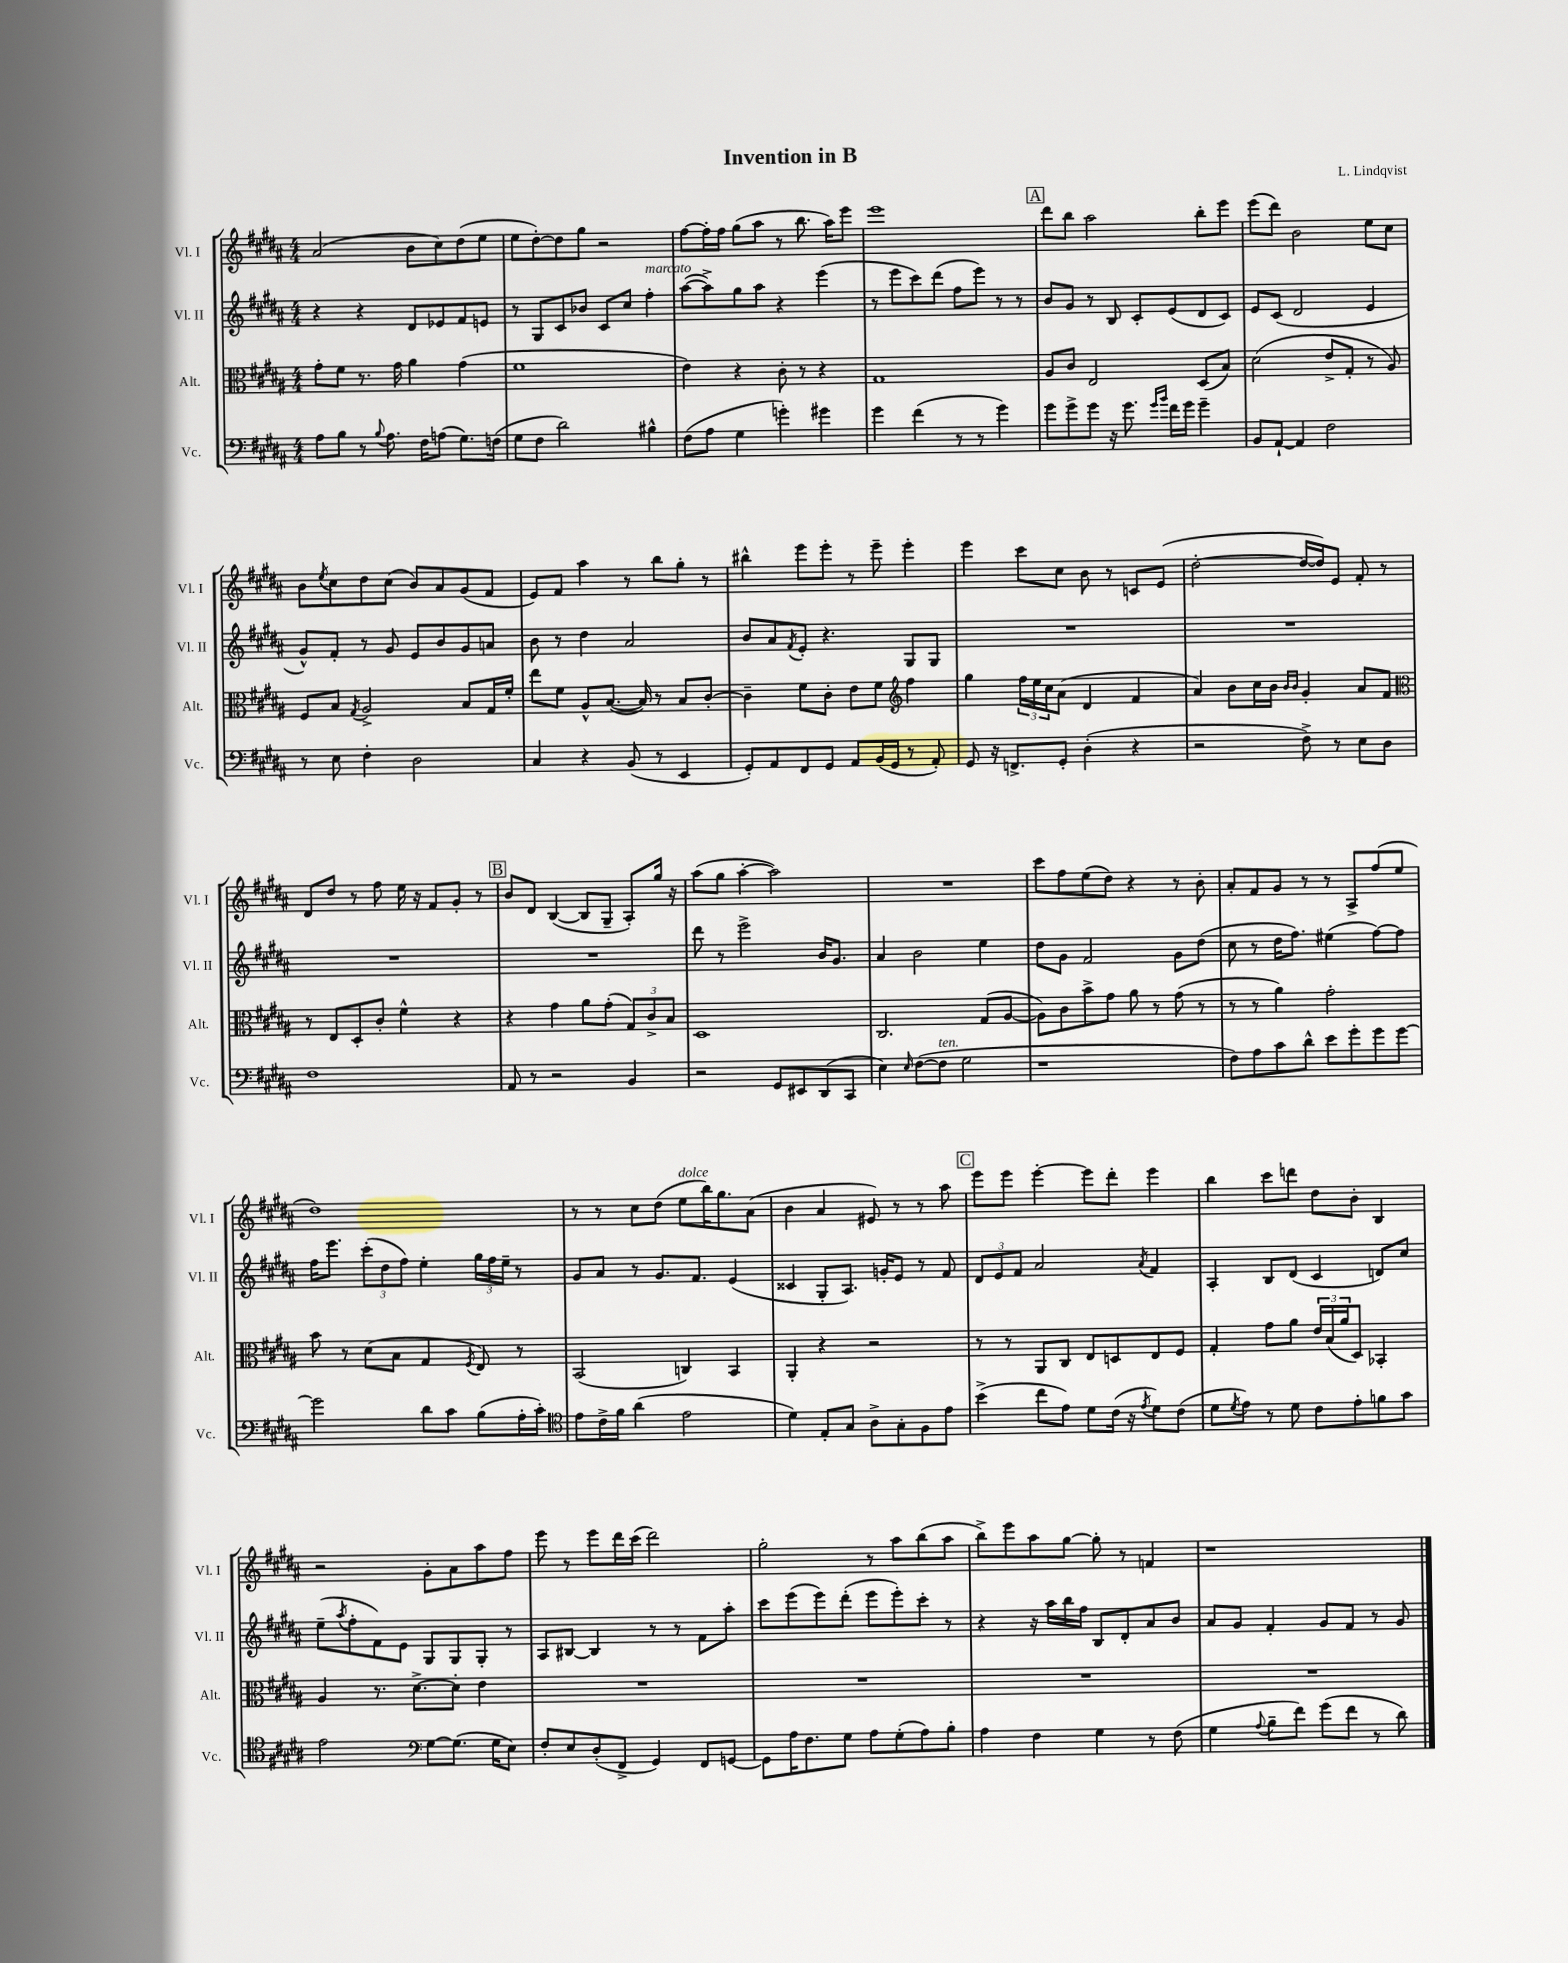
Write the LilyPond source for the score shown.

\header { title = "Invention in B" composer = "L. Lindqvist" }
<<
\new StaffGroup <<
\new Staff = "s0" \with { instrumentName = "Vl. I" shortInstrumentName = "Vl. I" } {
    \clef treble \key b \major \numericTimeSignature \time 4/4
    ais'2( b'8 cis''8) dis''8( e''8 |
    e''8 dis''8~-.) dis''8 gis''8 r2 |
    fis''8~ fis''16-. fis''16 gis''8( ais''8 r8 b''8. ais''16) e'''8 |
    e'''1 |
    \mark \markup { \box "A" } dis'''8 b''8 ais''2 b''8-. e'''8 |
    e'''8( dis'''8) b'2 e''8 cis''8 |
    b'8 \acciaccatura { e''8 } cis''8 dis''8 cis''8( b'8) ais'8 gis'8( fis'8 |
    e'8) fis'8 ais''4 r8 b''8 gis''8-. r8 |
    bis''4-^ e'''8 e'''8-. r8 e'''8-- e'''4-. |
    e'''4 cis'''8 cis''8 b'8 r8 c'8 e'8( |
    dis''2~-. dis''16~ dis''16) e'8 fis'8-. r8 |
    dis'8 dis''8 r8 fis''8 e''16 r16 fis'8 gis'8-. r8 |
    \mark \markup { \box "B" } b'8 dis'8 b4~( b8 gis8-- ais8-.) gis''16 r16 |
    ais''8( gis''8 ais''4~-. ais''2) |
    R1 |
    cis'''8 fis''8 e''8( dis''8) r4 r8 b'8-. |
    ais'8-. fis'8 gis'8 r8 r8 ais8-> fis''8( e''8 |
    dis''1) |
    r8 r8 cis''8 dis''8( e''8^\markup { \italic "dolce" } b''16) gis''8. ais'8( |
    b'4 ais'4 eis'8) r8 r8 ais''8 |
    \mark \markup { \box "C" } e'''8 e'''8 e'''4~-. e'''8 dis'''8-. e'''4 |
    b''4 cis'''8 d'''8 dis''8 b'8-. b4 |
    r2 gis'8-. ais'8 ais''8 fis''8 |
    e'''8 r8 e'''8 dis'''16 cis'''16( dis'''2) |
    gis''2-. r8 ais''8 b''8( ais''8 |
    b''8->) e'''8 ais''8 gis''8~ gis''8-. r8 f'4 |
    r1 \bar "|." |
}
\new Staff = "s1" \with { instrumentName = "Vl. II" shortInstrumentName = "Vl. II" } {
    \clef treble \key b \major \numericTimeSignature \time 4/4
    r4 r4 dis'8 ees'8 fis'8 e'8 |
    r8 gis8 cis'8 bes'8 cis'8 cis''8 fis''4-.^\markup { \italic "marcato" } |
    ais''8~( ais''8->) gis''8 ais''8 r4 e'''4( |
    r8 e'''8 cis'''8) dis'''8( fis''8 e'''8) r8 r8 |
    \mark \markup { \box "A" } b'8 gis'8 r8 b8 cis'8-. e'8( dis'8 cis'8) |
    e'8 cis'8( dis'2 e'4 |
    gis'8-^) fis'8-. r8 gis'8 e'8 b'8 gis'8 a'8 |
    b'8 r8 dis''4 ais'2 |
    b'8 ais'8 \acciaccatura { fis'8 } e'8-. r4. gis8 gis8 |
    R1 |
    R1 |
    R1 |
    \mark \markup { \box "B" } R1 |
    dis'''8 r8 e'''2-> b'16 gis'8. |
    ais'4 b'2 e''4 |
    dis''8 gis'8 fis'2 gis'8 dis''8( |
    cis''8 r8 dis''16 fis''8.) eis''4( fis''8~) fis''8 |
    fis''16 e'''8. \tuplet 3/2 { cis'''8-.( dis''8 fis''8) } e''4-. \tuplet 3/2 { gis''16 fis''16 e''16-- } r8 |
    gis'8 ais'8 r8 gis'8. fis'8. e'4( |
    cisis'4 gis8-. ais8.) g'16-. e'8 r8 fis'8 |
    \mark \markup { \box "C" } \tuplet 3/2 { dis'8 e'8 fis'8 } ais'2 \acciaccatura { ais'8 } fis'4 |
    ais4-. b8 dis'8( cis'4 d'8) cis''8 |
    e''8--( \acciaccatura { ais''8 } fis''8-. fis'8) e'8 gis8 gis8 gis8-. r8 |
    ais8 bis8~ bis4 r8 r8 fis'8 ais''8-. |
    cis'''8 e'''8( e'''8) dis'''8-.( e'''8 e'''8-.) cis'''8-. r8 |
    r4 r16 ais''16 b''16 fis''16 b8 dis'8-. ais'8 b'8 |
    ais'8 gis'8 fis'4-. gis'8 fis'8 r8 gis'8 \bar "|." |
}
\new Staff = "s2" \with { instrumentName = "Alt." shortInstrumentName = "Alt." } {
    \clef alto \key b \major \numericTimeSignature \time 4/4
    gis'8-. fis'8 r8. gis'16 ais'4 gis'4( |
    fis'1 |
    e'4) r4 cis'8-. r8 r4 |
    gis1 |
    \mark \markup { \box "A" } ais8 cis'8 e2 dis8( b8) |
    dis'2( e'8-> gis8-. r8 ais8) |
    fis8 b8 \acciaccatura { gis8 } ais2-> b8 gis16 fis'16-. |
    e''8 fis'8 ais8-^ b8.~( b16) r8 b8 cis'8~-. |
    cis'4-- fis'8 cis'8-. e'8 fis'8 \clef treble fis''4 |
    gis''4 \tuplet 3/2 { fis''16 e''16 cis''16 } ais'8( dis'4 fis'4 |
    ais'4) b'8 cis''16 b'16 \grace { b'16 b'16 } gis'4-. ais'8 fis'8 |
    \clef alto r8 e8 dis8-. cis'8-. fis'4-^ r4 |
    \mark \markup { \box "B" } r4 gis'4 ais'8 gis'8-.( \tuplet 3/2 { gis8) cis'8-> b8 } |
    dis1 |
    cis2. gis8( ais8~ |
    ais8) cis'8 b'8-> gis'8 ais'8 r8 gis'8( r8 |
    r8 r8 ais'4) gis'2-. |
    b'8 r8 dis'8( b8 gis4 \acciaccatura { fis8 } e8) r8 |
    b,2( c4) b,4 |
    ais,4-. r4 r2 |
    \mark \markup { \box "C" } r8 r8 ais,8 cis8 e8 d8 e8 fis8 |
    gis4-. gis'8 ais'8 \tuplet 3/2 { e'16 b16( ais'16 } dis8) bes,4-. |
    ais4 r8. dis'8.~-> dis'8-. e'4 |
    R1 |
    R1 |
    R1 |
    R1 \bar "|." |
}
\new Staff = "s3" \with { instrumentName = "Vc." shortInstrumentName = "Vc." } {
    \clef bass \key b \major \numericTimeSignature \time 4/4
    ais8 b8 r8 \appoggiatura { b8 } ais8. fis16 a8( gis8.) f16( |
    gis8 fis8 dis'2) bis4-^ |
    fis8( ais8 gis4 g'4-.) gis'4 |
    gis'4 fis'4( r8 r8 gis'4) |
    \mark \markup { \box "A" } gis'8 gis'8-> gis'8 r16 gis'8. \grace { gis'16 b'16 } fis'16 gis'16 gis'4-- |
    b,8 ais,8~-! ais,4 fis2 |
    r8 e8 fis4-. dis2 |
    cis4 r4 b,8( r8 e,4 |
    gis,8-.) ais,8 fis,8 gis,8 ais,8 b,16( gis,16 r8 ais,8-.) |
    gis,8 r16 f,8.-> gis,8-. dis4-.( r4 |
    r2 fis8->) r8 e8 dis8 |
    fis1 |
    \mark \markup { \box "B" } ais,8 r8 r2 b,4 |
    r2 gis,8 eis,8 dis,8( cis,8 |
    e4) \grace { e16 } fis8~( fis8^\markup { \italic "ten." } gis2 |
    r1 |
    fis8) ais8 cis'8 dis'8-^ e'8 gis'8-. gis'8 gis'8~ |
    gis'2 dis'8 cis'8 b8( ais16-. cis'16-.) |
    \clef tenor e'8 cis'16-> fis'16 ais'4( e'2 |
    dis'4) e8-. gis8 ais8-> gis8-. fis8 e'8 |
    \mark \markup { \box "C" } b'4->( cis''8 e'8) dis'8 cis'16( r16 \acciaccatura { e'8 } dis'8) cis'8( |
    dis'8 \acciaccatura { dis'8 } e'8) r8 dis'8 cis'8 e'8-. f'8 gis'8 |
    e'2 \clef bass gis8~ gis8.( gis16 e8) |
    fis8-. e8 dis8-.( fis,8-> gis,4) fis,8 g,8~ |
    g,8 ais16 fis8. gis8 ais8 gis8-.( ais8) b8-. |
    ais4 fis4 gis4 r8 fis8( |
    gis4 \appoggiatura { ais8 } b8-- fis'8) gis'8( fis'8 r8 dis'8) \bar "|." |
}
>>
>>
\layout { \context { \Score \remove "Bar_number_engraver" } }
